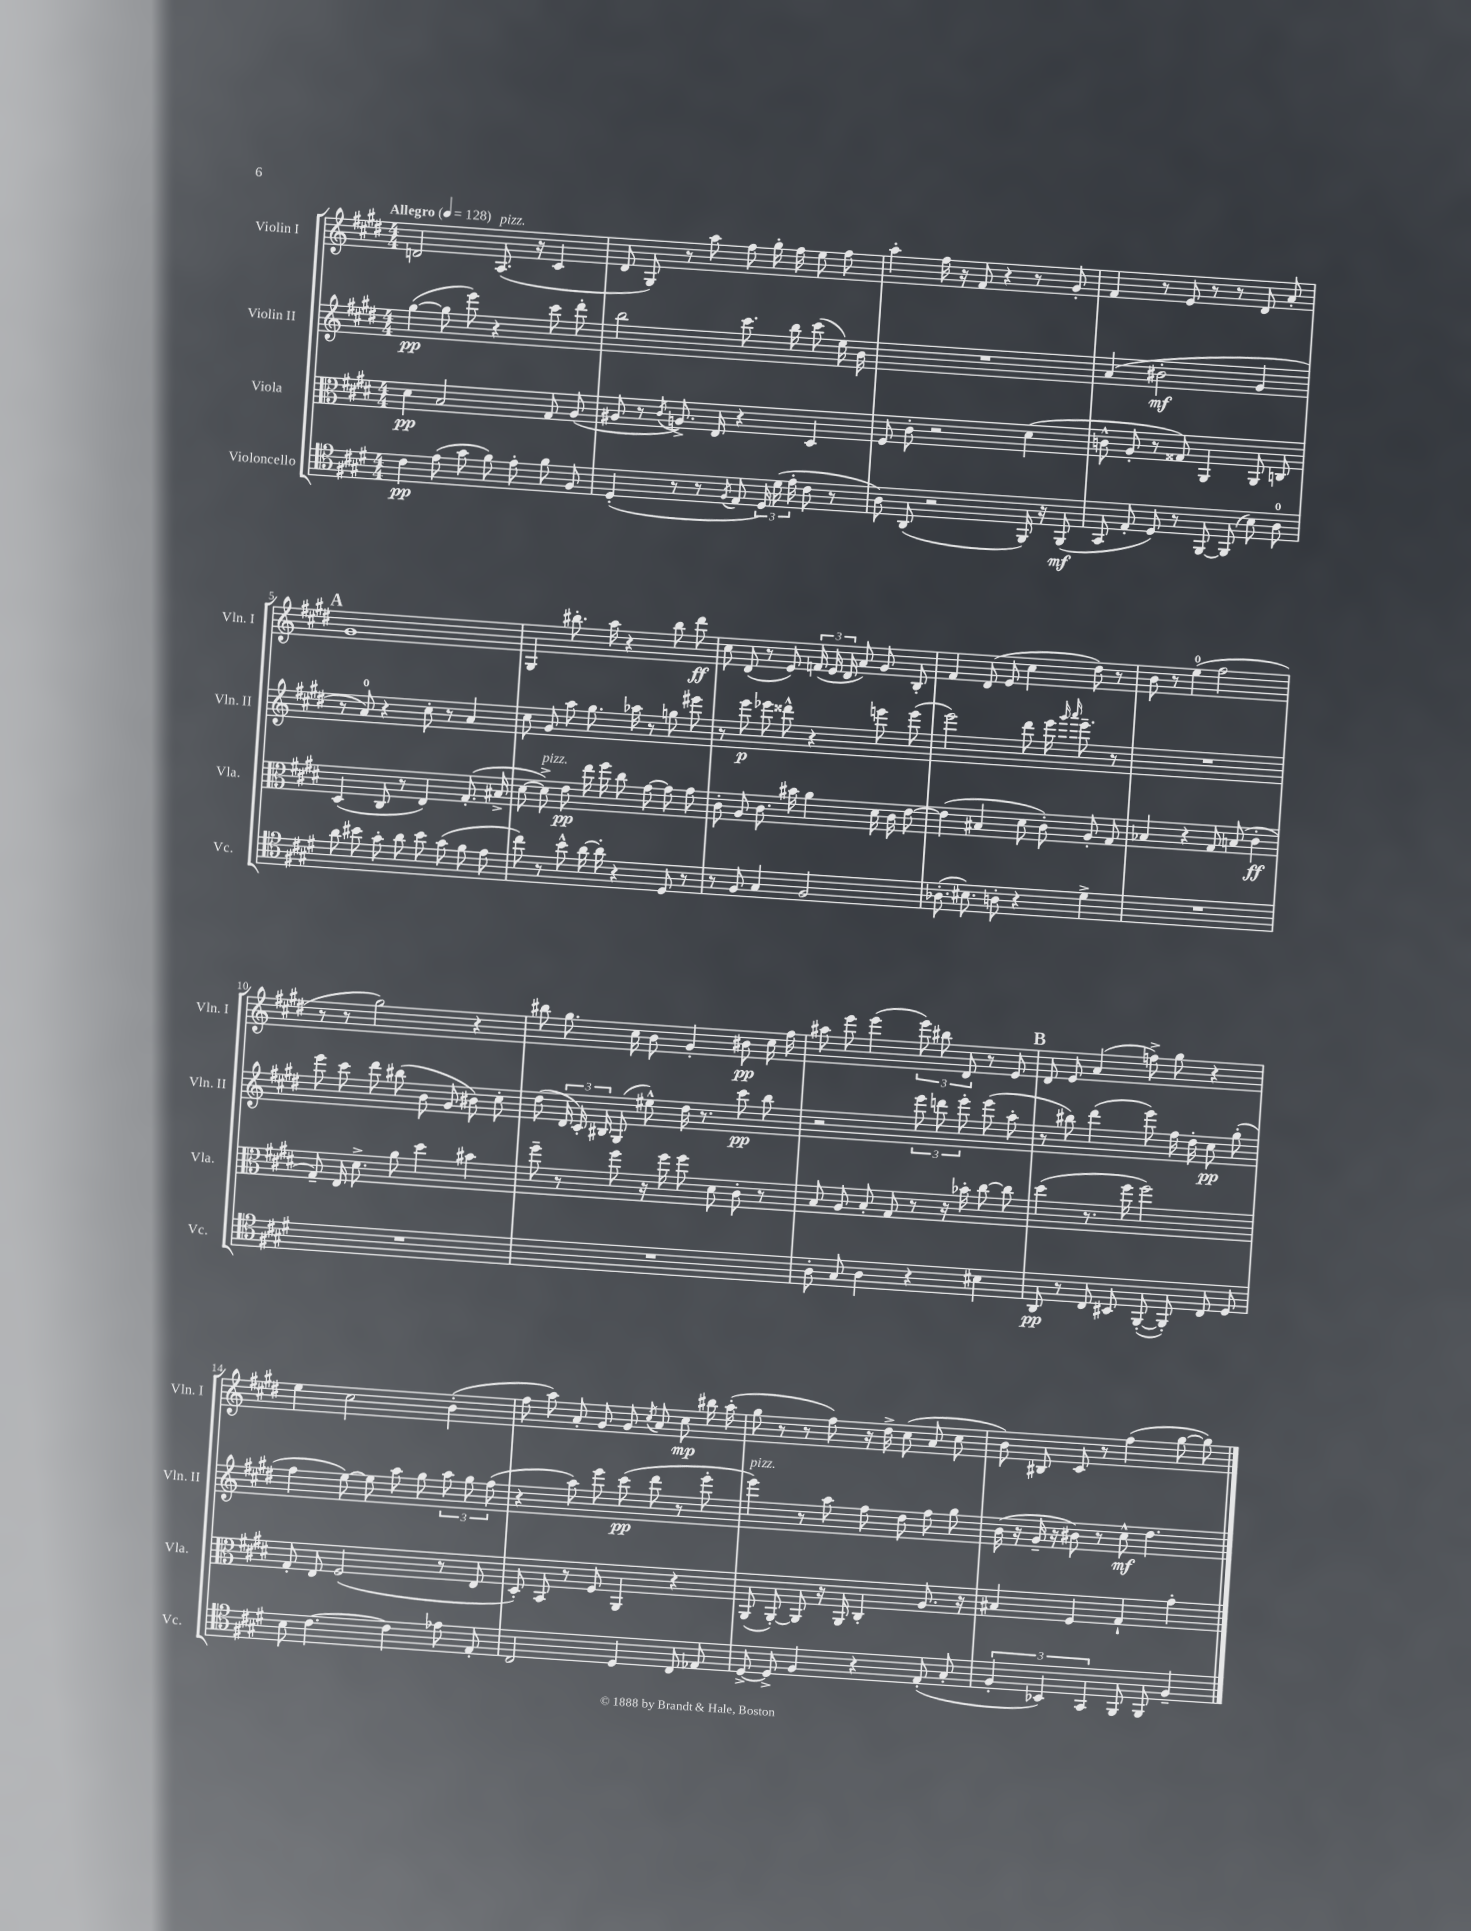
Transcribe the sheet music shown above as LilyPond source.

<<
\new StaffGroup <<
\new Staff = "s0" \with { instrumentName = "Violin I" shortInstrumentName = "Vln. I" } {
    \clef treble \key e \major \numericTimeSignature \time 4/4 \tempo "Allegro" 4 = 128
    \autoBeamOff d'2 a8.^\markup { \italic "pizz." }( r16 cis'4 |
    dis'8 gis8) r8 a''8 fis''8 gis''16-. fis''16 e''8 fis''8 |
    a''4-. fis''16 r16 fis'8 r4 r8 gis'8-. |
    fis'4 r8 e'8 r8 r8 dis'8 a'8-. |
    \mark \markup { \bold "A" } gis'1 |
    gis4 bis''8.-. a''16 r4 bis''8 dis'''8\ff |
    cis''8 dis'8( r8 e'8) \tuplet 3/2 { f'16( e'16 dis'16 } a'8) gis'8 b8-. |
    fis'4 dis'8( e'8 cis''4 dis''8) r8 |
    b'8 r8 e''4-0( fis''2 |
    r8 r8 gis''2) r4 |
    bis''8 gis''8. cis''16 b'8 gis'4-. bis'8\pp cis''16 fis''16 |
    ais''8 e'''8 e'''4( \tuplet 3/2 { e'''8) bis''8 dis'8 } r8 e'8 |
    \mark \markup { \bold "B" } dis'8 e'8 a'4( f''8->) gis''8 r4 |
    e''4 cis''2 b'4-.( |
    fis''8 a''8) a'8-. gis'8 gis'8 \acciaccatura { cis''8 } a'8 cis''8\mp bis''16 a''16-.( |
    gis''8 r8 r8 fis''8) r16 dis''16-> cis''8( a'8 cis''8 |
    b'8) bis8 cis'8 r8 fis''4( gis''8~ gis''8) \bar "|." |
}
\new Staff = "s1" \with { instrumentName = "Violin II" shortInstrumentName = "Vln. II" } {
    \clef treble \key e \major \numericTimeSignature \time 4/4
    \autoBeamOff gis''4~\pp( gis''8 e'''8) r4 cis'''8 dis'''8-. |
    b''2 cis'''8. b''16 cis'''8( e''16) b'16 |
    R1 |
    a'4( bis'2-.\mf gis'4 |
    \mark \markup { \bold "A" } r8 a'8-0) r4 cis''8-. r8 a'4 |
    cis''8 gis'8 a''8 gis''8. aes''16 r8 g''8 eis'''8 |
    r8 e'''8\p ees'''8 disis'''8-^ r4 e'''8 e'''8( |
    e'''2) dis'''8 e'''16 \grace { gis'''16 a'''16 } e'''8.-- r8 |
    R1 |
    e'''8 cis'''8 dis'''8 bis''8( b'8 gis'8 bis'8) cis''8-. |
    dis''8( \tuplet 3/2 { dis'16 cis'16-.) bis16 } gis8( eis''8-^) dis''16 r8. cis'''8\pp b''8 |
    r2 \tuplet 3/2 { e'''8 d'''8 e'''8-. } e'''8( a''8-. |
    \mark \markup { \bold "B" } r8 bis''8) dis'''4( e'''8) fis''16 dis''16-. cis''8\pp gis''8-.( |
    fis''4 e''8~) e''8 a''8 gis''8 \tuplet 3/2 { a''8 gis''8 fis''8( } |
    r4 a''8) e'''8 cis'''8\pp( dis'''8 r8 e'''8-. |
    e'''4^\markup { \italic "pizz." }) r8 a''8 fis''8 dis''8 fis''8 gis''8 |
    b'16( r16 gis'16-- r16 bis'8) r8 cis''8-^\mf dis''4. \bar "|." |
}
\new Staff = "s2" \with { instrumentName = "Viola" shortInstrumentName = "Vla." } {
    \clef alto \key e \major \numericTimeSignature \time 4/4
    \autoBeamOff dis'4\pp b2 gis8 a8( |
    ais8 r8 \acciaccatura { cis'8 } a8.->) e16 r4 dis4 |
    fis8 cis'8-. r2 dis'4( |
    c'8-^ a8-. r8 gisis8) a,4 a,8 c8 |
    \mark \markup { \bold "A" } dis4( cis8 r8 e4) gis8.-.( bis16-> |
    dis'8~ dis'8->^\markup { \italic "pizz." }) e'8\pp e''16 fis''16 cis''8 gis'8~ gis'8 gis'8 |
    cis'8-. a8 cis'8. bis'16 a'4 dis'16 cis'16 e'8~ |
    e'4( bis4 dis'8 cis'8-.) a8-. gis8 |
    bes4 r4 gis8 b8( cis'4-.\ff |
    gis8--) e16 dis'8.-> a'8 dis''4 bis'4 |
    fis''8-- r8 fis''8 r16 fis''16 fis''8 dis'8 cis'8-. r8 |
    b8 a8 b8-. gis8 r8 r16 bes'16-. cis''8~ cis''8 |
    \mark \markup { \bold "B" } dis''4( r8. fis''16 fis''2) |
    gis8-. e8 fis2( r8 e8 |
    dis8-.) b,8 r8 fis8 a,4 r4 |
    a,8( a,8~-.) a,8 r16 a,16 cis4-. a8. r16 |
    bis4 fis4 gis4-! gis'4-. \bar "|." |
}
\new Staff = "s3" \with { instrumentName = "Violoncello" shortInstrumentName = "Vc." } {
    \clef tenor \key e \major \numericTimeSignature \time 4/4
    \autoBeamOff cis'4\pp e'8( gis'8 fis'8) e'8-. fis'8 fis8 |
    dis4-.( r8 r8 \acciaccatura { fis8 } e8 \tuplet 3/2 { dis16) dis'16( e'16-. } cis'8 r8 |
    a8) a,8( r2 fis,16) r16 fis,8\mf( |
    gis,8 e8-. dis8) r8 fis,8~ fis,8( b8) a8-0 |
    \mark \markup { \bold "A" } a'8 bis'8 gis'8-. a'8 bis'8 gis'8( fis'8 e'8 |
    cis''8) r8 b'8-^ a'16~ a'16-. r4 dis8 r8 |
    r8 fis8 gis4 fis2 |
    aes8.-.( bis8.) a8-. r4 dis'4-> |
    R1 |
    R1 |
    R1 |
    a8-. gis8 a4 r4 bis4 |
    \mark \markup { \bold "B" } a,8\pp r8 cis8 bis,8 fis,8~-.( fis,8-.) cis8 dis8 |
    b8 cis'4.~ cis'4 ees'8 e8-. |
    cis2 dis4 cis8 ees8 |
    dis8~-> dis8-> fis4 r4 e8-.( gis8-. |
    \tuplet 3/2 { fis4-. bes,4) gis,4 } fis,8 fis,8 fis4-- \bar "|." |
}
>>
>>
